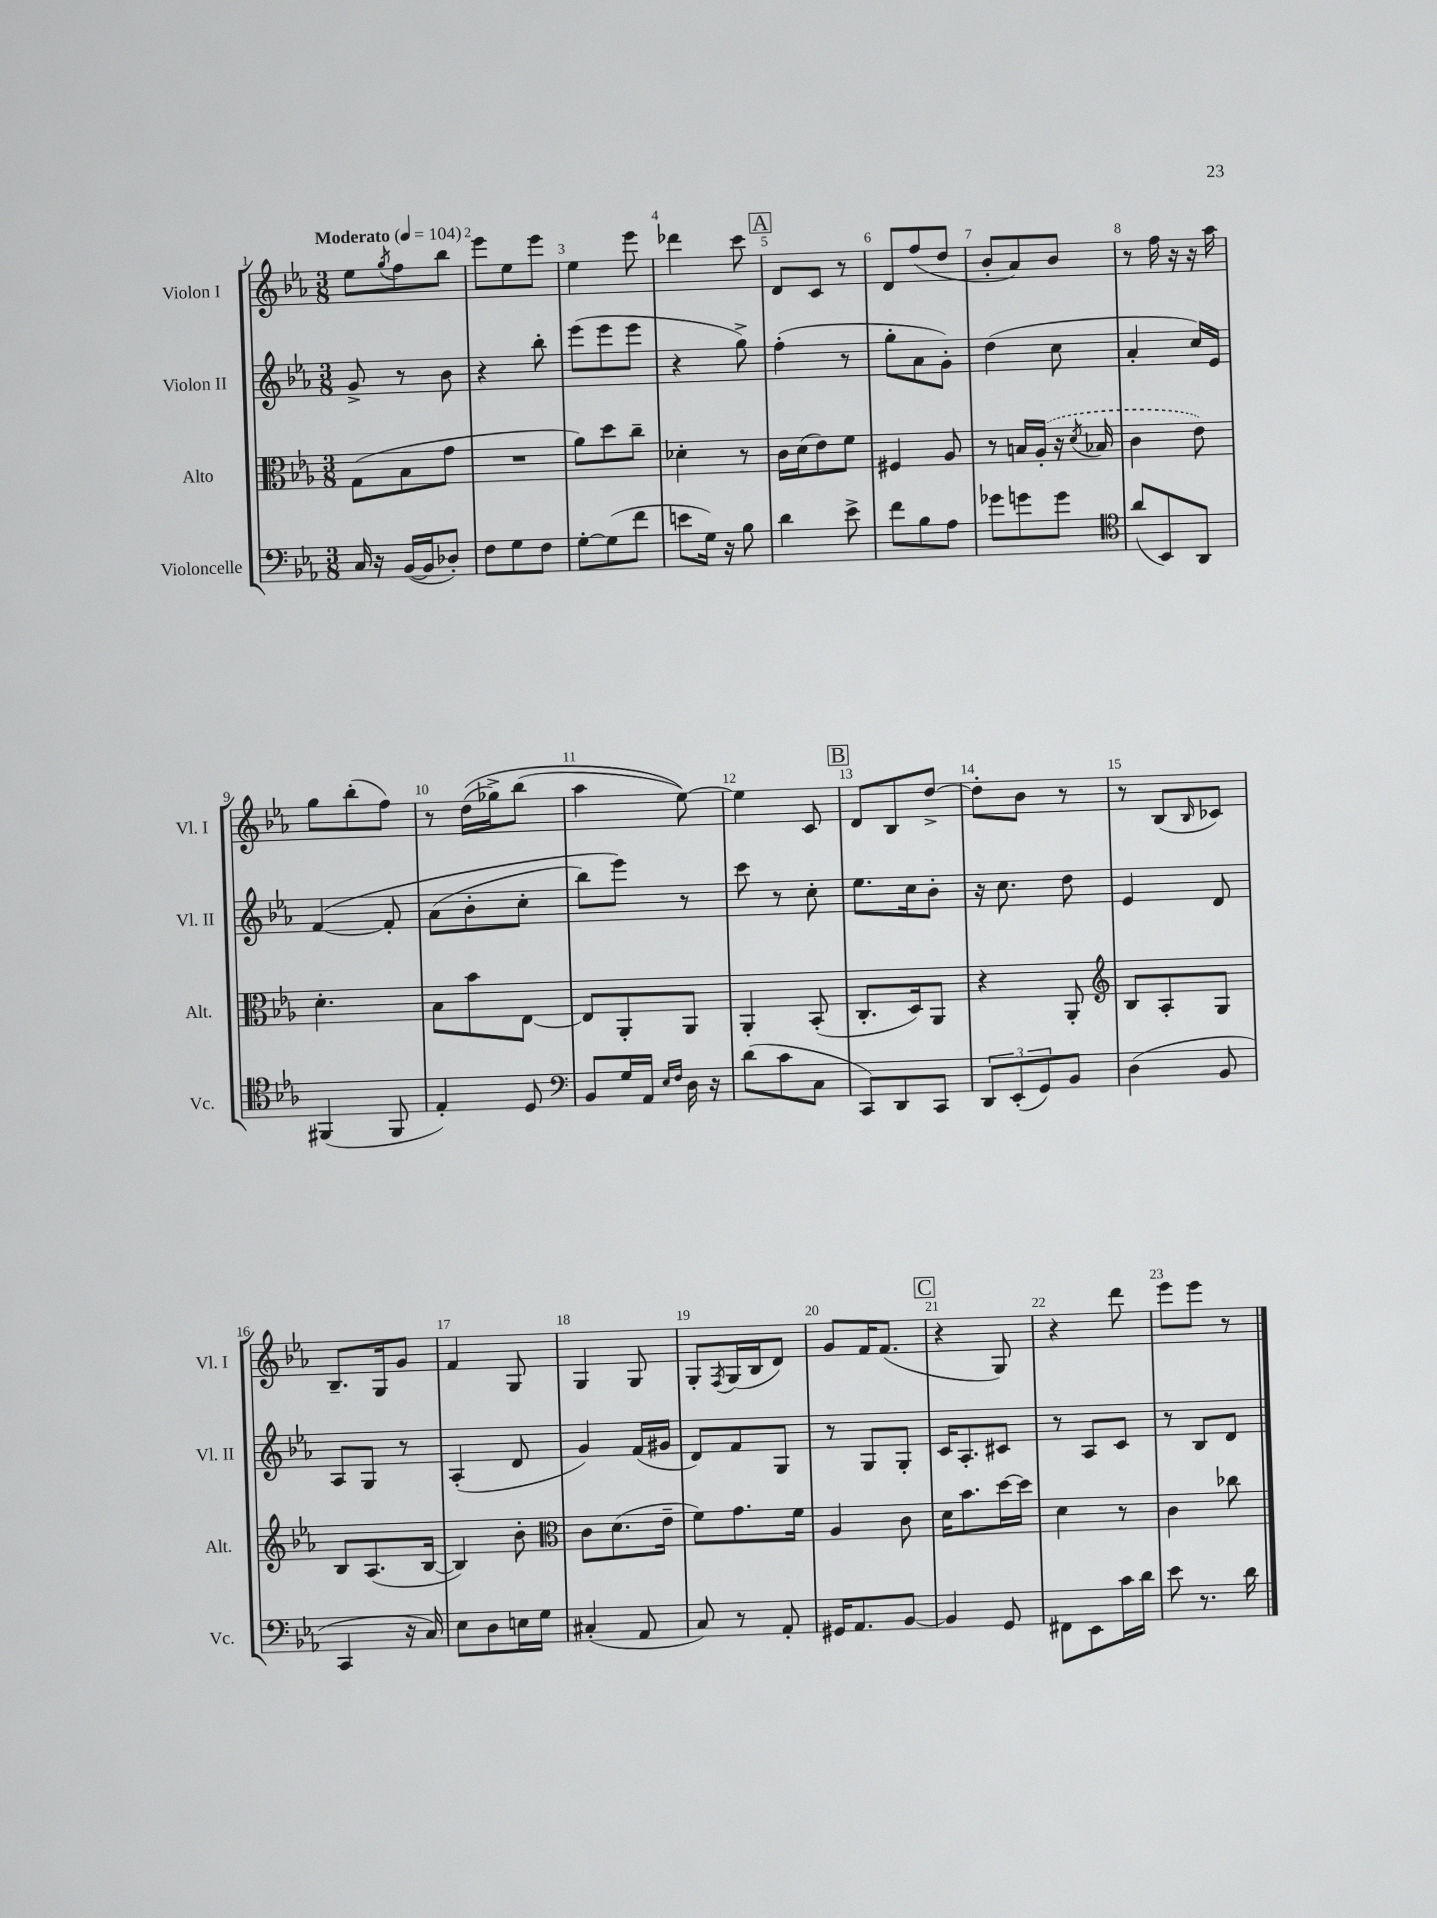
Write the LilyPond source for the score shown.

<<
\new StaffGroup <<
\new Staff = "s0" \with { instrumentName = "Violon I" shortInstrumentName = "Vl. I" } {
    \clef treble \key ees \major \numericTimeSignature \time 3/8 \tempo "Moderato" 4 = 104
    ees''8 \acciaccatura { g''8 } f''8 bes''8 |
    ees'''8 ees''8 ees'''8 |
    ees''4 ees'''8 |
    des'''4 c'''8 |
    \mark \markup { \box "A" } d'8 c'8 r8 |
    d'8 f''8( d''8 |
    bes'8-. aes'8) bes'8 |
    r8 f''16 r16 r16 aes''16 |
    g''8 bes''8-.( f''8) |
    r8 d''16(\( ges''16->) bes''8( |
    aes''4 ees''8~)\) |
    ees''4 c'8 |
    \mark \markup { \box "B" } d'8 bes8 d''8~-> |
    d''8-. bes'8 r8 |
    r8 bes8( \grace { bes16 } ces'8) |
    bes8.-- g16 g'8 |
    f'4 g8 |
    g4 g8 |
    g8-. \acciaccatura { f8 } g16( bes16 d'8) |
    g'8 f'16 f'8.( |
    \mark \markup { \box "C" } r4 g8) |
    r4 d'''8 |
    ees'''8 ees'''8 r8 \bar "|." |
}
\new Staff = "s1" \with { instrumentName = "Violon II" shortInstrumentName = "Vl. II" } {
    \clef treble \key ees \major \numericTimeSignature \time 3/8
    g'8-> r8 bes'8 |
    r4 bes''8-. |
    ees'''8( ees'''8 ees'''8 |
    r4 g''8->) |
    \mark \markup { \box "A" } f''4-.( r8 |
    g''8-. aes'8 g'8-.) |
    d''4( c''8 |
    aes'4-. c''16) ees'16 |
    f'4~\( f'8-. |
    aes'8( bes'8-. c''8-. |
    bes''8) ees'''8\) r8 |
    c'''8 r8 c''8-. |
    \mark \markup { \box "B" } ees''8. c''16 bes'8-. |
    r16 c''8. d''8 |
    ees'4 d'8 |
    aes8 g8 r8 |
    aes4-.( d'8 |
    g'4) f'16( gis'16 |
    d'8) f'8 g8 |
    r8 g8 g8-. |
    \mark \markup { \box "C" } c'16 aes8.-. cis'8 |
    r8 aes8 c'8 |
    r8 bes8 d'8 \bar "|." |
}
\new Staff = "s2" \with { instrumentName = "Alto" shortInstrumentName = "Alt." } {
    \clef alto \key ees \major \numericTimeSignature \time 3/8
    g8( bes8 g'8 |
    R4. |
    aes'8) d''8 c''8-- |
    des'4-. r8 |
    \mark \markup { \box "A" } c'16 d'16( ees'8) f'8 |
    fis4 aes8 |
    r8 b16 \once \slurDashed aes16-.( r16 \acciaccatura { d'8 } bes16 |
    c'4 ees'8) |
    d'4.-. |
    bes8 bes'8 ees8~ |
    ees8 aes,8-. aes,8 |
    aes,4-. bes,8-.( |
    \mark \markup { \box "B" } c8.-. d16) aes,8 |
    r4 aes,8-. |
    \clef treble bes8 aes8-. g8 |
    bes8 aes8.( bes16~ |
    bes4) bes'8-. |
    \clef alto c'8 d'8.( ees'16-- |
    f'8) g'8. f'16 |
    aes4 c'8 |
    \mark \markup { \box "C" } d'16 bes'8. d''16~ d''16 |
    d'4 r8 |
    c'4 ces''8 \bar "|." |
}
\new Staff = "s3" \with { instrumentName = "Violoncelle" shortInstrumentName = "Vc." } {
    \clef bass \key ees \major \numericTimeSignature \time 3/8
    c16 r16 bes,16~( bes,16 des8-.) |
    f8 g8 f8 |
    g8~-. g8( f'8 |
    e'8 g16) r16 bes8 |
    \mark \markup { \box "A" } d'4 ees'8-> |
    f'8 bes8 aes8 |
    ges'8 g'8 g'8 |
    \clef tenor aes'8( bes,8) aes,8 |
    fis,4( fis,8 |
    ees4-.) d8 |
    \clef bass bes,8 g16 aes,16 \grace { ees16 f16 } d16 r16 |
    d'8( c'8 c8 |
    \mark \markup { \box "B" } c,8) d,8 c,8 |
    \tuplet 3/2 { d,8 ees,8-.( g,8) } bes,8 |
    d4( bes,8 |
    c,4 r16 c16) |
    ees8 d8 e16 g16 |
    cis4-.( aes,8 |
    c8) r8 aes,8-. |
    gis,16 aes,8. bes,8~ |
    \mark \markup { \box "C" } bes,4 g,8 |
    fis,8 ees,8 c'16 d'16 |
    ees'8 r8. d'16 \bar "|." |
}
>>
>>
\layout { \context { \Score \override BarNumber.break-visibility = ##(#f #t #t) barNumberVisibility = #all-bar-numbers-visible } }
